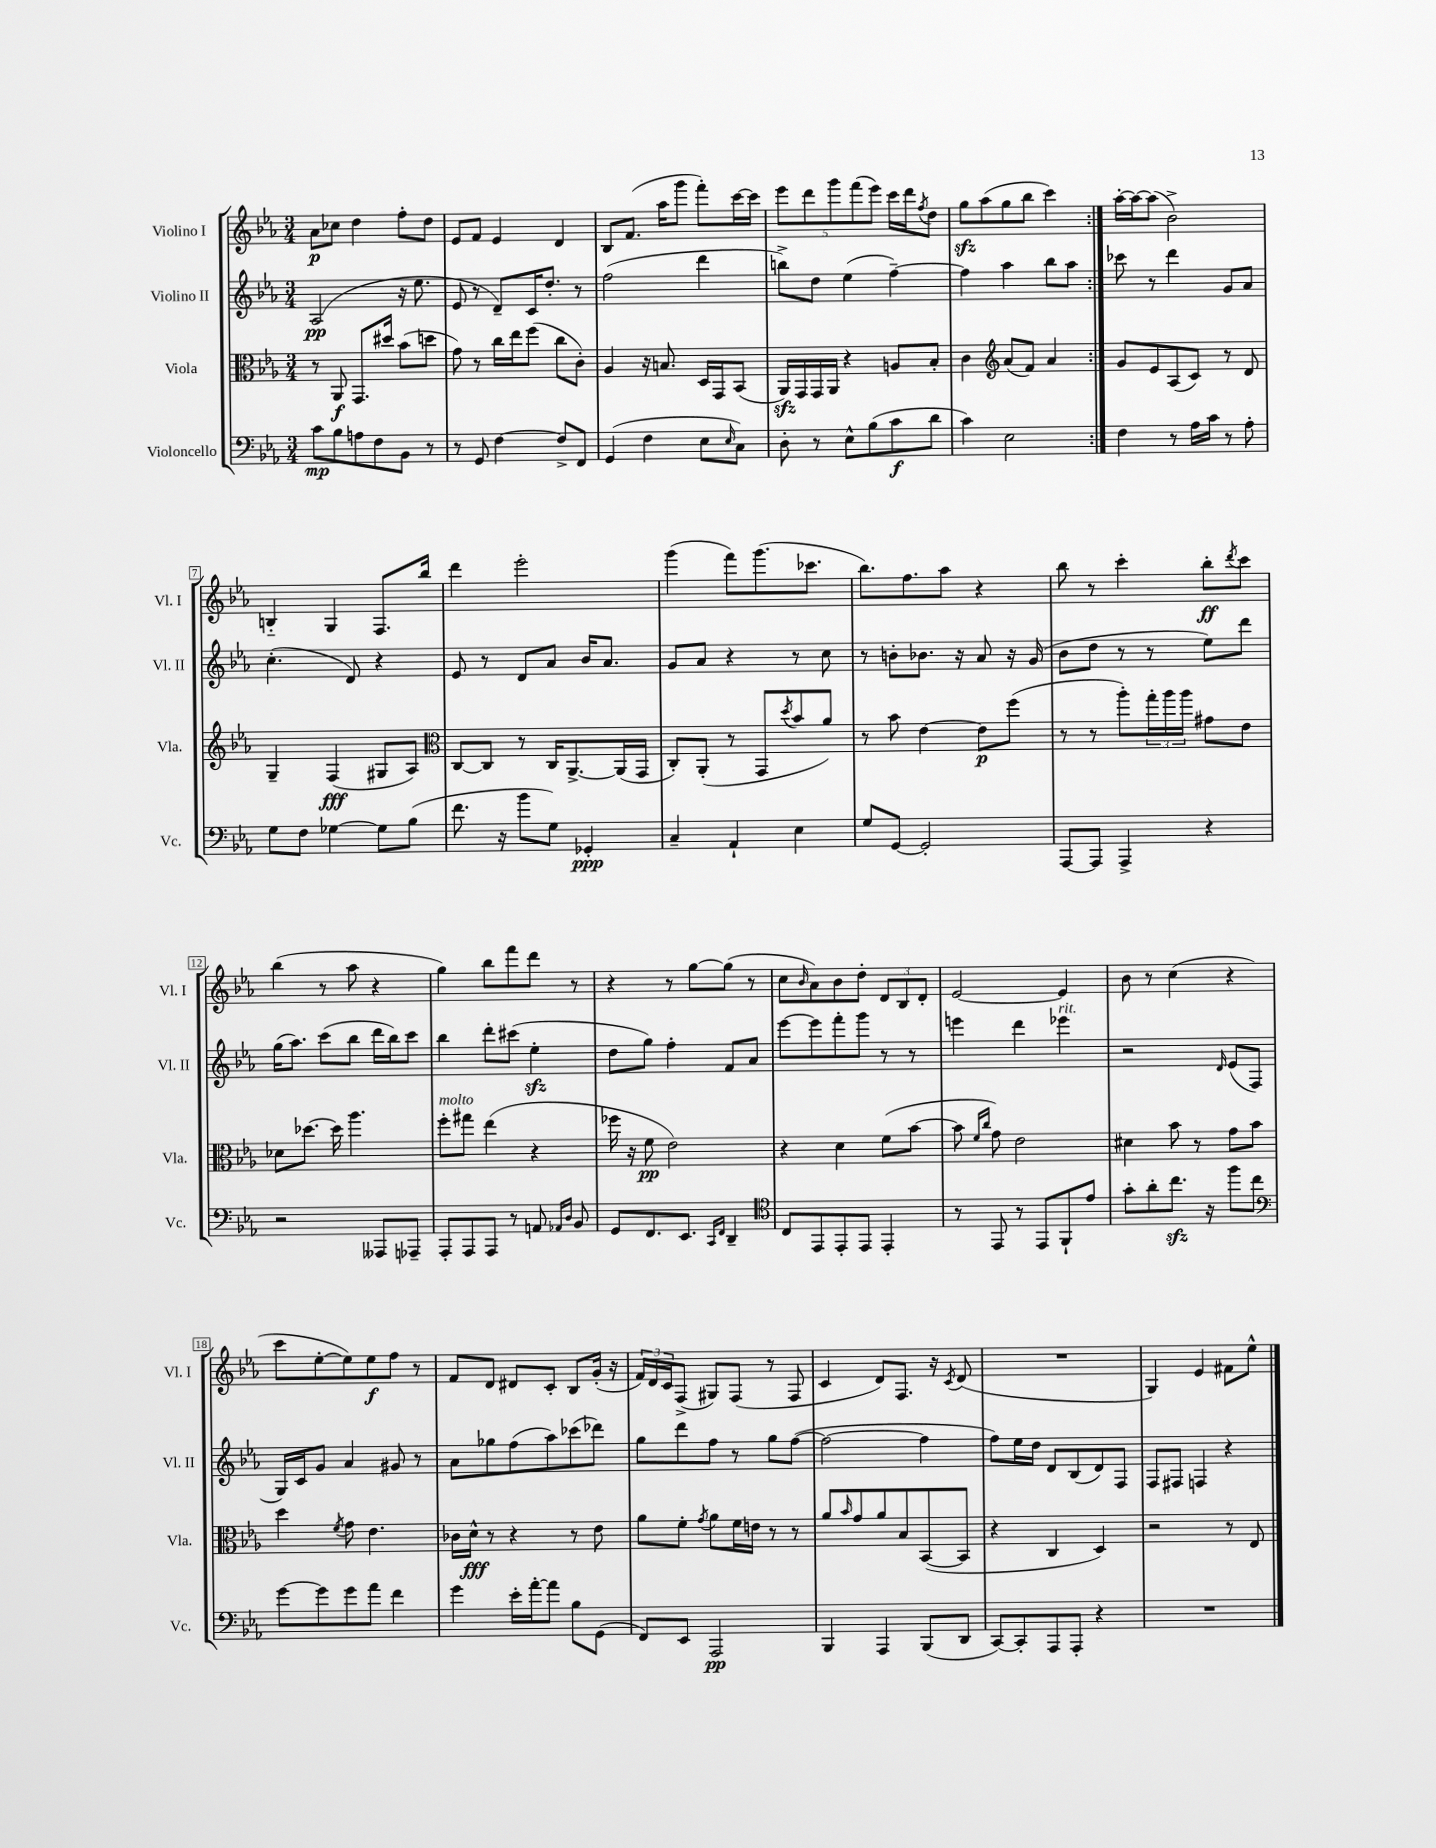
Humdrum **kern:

**kern	**kern	**kern	**kern
*staff4	*staff3	*staff2	*staff1
*clefF4	*clefC3	*clefG2	*clefG2
*k[b-e-a-]	*k[b-e-a-]	*k[b-e-a-]	*k[b-e-a-]
*M3/4	*M3/4	*M3/4	*M3/4
8c\L	8r	(2A-/	8a-\L
8B-\	8AA-/	.	8cc-\J
8A\	8.GG/L	.	4dd\
8F\	.	.	.
.	16dd#/Jk	.	.
8BB-\J	(8b-\L	16r	8ff'\L
.	.	8.ee-\	.
8r	8dd\J	.	8dd\J
=	=	=	=
8r	8g\)	8e-/	8e-/L
8GG/	8r	8r	8f/J
[4F\	16cc\LL	8d~/L)	4e-/
.	16ee-\J	.	.
.	(8ff\J	16c/K	.
.	.	8.dd'/J	.
8F^/]L	8cc\L	.	4d/
8FF/J	8c'\J)	8r	.
=	=	=	=
(4GG/	4A-/	(2ff\	8B-/L
.	.	.	(8.f/J
4F\	16r	.	.
.	8.B/	.	16aa-\LK
.	.	.	8ggg\J
8E-\L	16D/LL	4ddd\	8fff'\L)
.	16GG/J	.	.
16qqE-/	.	.	.
8C\J)	(8BB-/J	.	[16ccc\L
.	.	.	16ccc\]JJ
=	=	=	=
8D'\	16AA-/LL)	8bb^\L)	10eee-\L
.	16GG/	.	.
.	.	.	10ddd\
8r	16GG/	8dd\J	.
.	16AA-/JJ	.	.
.	.	.	10ggg\
8E-^^\L	4r	(4ee-\	.
.	.	.	(10fff\
(8B-\	.	.	.
.	.	.	10eee-\J)
8c\	8A/L	[4ff~\)	16ccc\LL
.	.	.	16ddd\J
.	.	.	8qff/
8d\J	8B-'/J	.	8dd\J
=	=	=	=
4c\)	4c\	4ff\]	8gg\L
.	.	.	(8aa-\
*	*clefG2	*	*
2E-\	(8a-/L	4aa-\	8gg\
.	8f/J)	.	8bb-\J
.	4a-/	8bb-\L	4ccc\)
.	.	8aa-\J	.
=:|!	=:|!	=:|!	=:|!
4F\	8g/L	8ccc-\	[16aa-'\LL
.	.	.	16aa-\_J
.	8e-/	8r	(8aa-\]J
8r	(8A-/	4ddd\	2b-^\)
16A-\LL	8c/J)	.	.
16c\JJ	.	.	.
8r	8r	8g/L	.
8A-'\	8d/	8a-/J	.
=	=	=	=
8G\L	4G~/	(4.cc'\	4B'~/
8F\J	.	.	.
[4G-\	(4F/	.	4G/
.	.	8d/)	.
8G-\]L	8G#/L	4r	8.F/L
(8B-\J	8A-/J)	.	.
.	.	.	16bb-/Jk
=	=	=	=
*	*clefC3	*	*
8.f\	[8C/L	8e-/	4ddd\
.	8C/]J	8r	.
16r	.	.	.
8b-\L	8r	8d/L	2eee-'\
8G\J)	16C/LK	8a-/J	.
.	[8.AA-^/	.	.
4GG-'/	.	16b-/LK	.
.	.	8.a-/J	.
.	(16AA-/]L	.	.
.	16GG/JJ	.	.
=	=	=	=
4C~/	8C'/L)	8g/L	(4ggg\
.	(8AA-'/J	8a-/J	.
4AA-`/	8r	4r	8fff\L)
.	8GG/L	.	(8.ggg\
.	8qdd/	.	.
4E-\	8b-/	8r	.
.	.	.	8.ccc-\J
.	8a-/J)	8cc\	.
=	=	=	=
8G/L	8r	8r	8.bb-\L)
[8GG/J	8b-\	8b'\L	.
.	.	.	8.ff\
2GG'/]	[4e-\	8.b-\J	.
.	.	.	8aa-\J
.	.	16r	.
.	8e-\]L	8a-/	4r
.	(8ff\J	16r	.
.	.	(16g/	.
=	=	=	=
[8AAA-/L	8r	8b-\L	8bb-\
8AAA-/]J	8r	8dd\J	8r
4AAA-^/	8aa-'\L)	8r	4ccc'\
.	24gg'\L	8r	.
.	24aa-\	.	.
.	24aa-\JJ	.	.
4r	8g#\L	8ee-\L)	8bb-'\L
.	.	.	8qddd/
.	8e-\J	8ddd\J	8ccc\J
=	=	=	=
2r	8d-\L	(16gg\LK	(4bb-\
.	.	8.aa-\J)	.
.	[8.dd-\J	.	.
.	.	(8ccc\L	8r
.	16dd-\]	.	.
.	4.aa-\	8bb-\J	8aa-\
8AAA--/L	.	16ddd\LL	4r
.	.	16bb-\J)	.
8AAA-~/J	.	8ccc\J	.
=	=	=	=
8AAA-'/L	8ff'\L	4bb-\	4gg\)
8AAA-/	8gg#\J	.	.
8AAA-/J	(4ee-\	8ddd'\L	8bb-\L
8r	.	(8ccc#\J	8fff\
8AA/	4r	4ee-'\	8ddd\J
16qqAA-/LL	.	.	.
16qqD/JJ	.	.	.
8BB-/	.	.	8r
=	=	=	=
8GG/L	16ff-\	8dd\L	4r
.	16r	.	.
8.FF/	8f\	8gg\J)	.
.	2e-\)	4ff'\	8r
8.EE-/J	.	.	.
.	.	.	[8gg\L
16qqCC/LL	.	.	.
16qqFF/JJ	.	.	.
4DD~/	.	8f/L	(8gg\]J
.	.	8a-/J	8r
=	=	=	=
*clefC4	*	*	*
8C/L	4r	[8eee-\L	8cc\L
.	.	.	16qqb-/
8EE-/	.	8eee-\]	8a-\)
8EE-'/	4d\	8fff'\	8b-\
8EE-/J	.	8ggg\J	8dd'\J
4EE-'/	(8f\L	8r	12d/L
.	.	.	12B-/
.	[8b-\J	8r	.
.	.	.	12d'/J
=	=	=	=
8r	8b-\]	4eee\	[2e-/
.	16qqf/LL	.	.
.	16qqcc/JJ	.	.
8EE-/	8g\)	.	.
8r	2e-\	4ddd\	.
8EE-/L	.	.	.
8FF`/	.	4eee-\	4e-/]
8e-/J	.	.	.
=	=	=	=
8g'\L	4d#\	2r	8b-\
8a-'\	.	.	8r
8.cc\J	8b-\	.	(4cc\
.	8r	.	.
16r	.	.	.
.	.	16qqd/	.
8ff\L	8g\L	(8e-/L	4r
8cc\J	8b-\J	8F/J	.
=	=	=	=
*clefF4	*	*	*
[8g\L	4dd\	16G/LL)	8ccc\L
.	.	16c/J	.
8g\]	.	8g/J	[8ee-'\
.	8qf/	.	.
8g\	8g\	4a-/	8ee-\])
8a-\J	4.e-\	.	8ee-\
4f\	.	8g#/	8ff\J
.	.	8r	8r
=	=	=	=
4g\	16c-\LL	8a-\L	8f/L
.	16d^^\JJ	.	.
.	8r	8gg-\	8d/J
16e-'\LL	4r	(8ff\	8d#/L
[16a-'\J	.	.	.
8a-\]J	.	8aa-\)	8c'/J
8B-\L	8r	(8ccc-\	8B-/L
(8GG\J	8e-\	8ddd-\J)	(16g'/Jk
.	.	.	16r
=	=	=	=
8FF/L)	8a-\L	8gg\L	24f/LL)
.	.	.	24d/
.	.	.	24c/J
8EE-/J	8f'\J	8ddd\	(8F^/J
.	8qg/	.	.
2AAA-/	8a-\L	8ff\J	8G#/L)
.	16f\L	8r	(8F/J
.	16e\JJ	.	.
.	8r	8gg\L	8r
.	8r	([8ff\J	8F/
=	=	=	=
4BBB-/	8a-/L	2ff\_	4c/
.	16qqb-/	.	.
.	8g/	.	.
4AAA-/	8a-/	.	8d/L)
.	8B-/	.	8.F/J
(8BBB-/L	([8BB-/	4ff\]	.
.	.	.	16r
.	.	.	8qc/
8DD/J	8BB-/]J	.	(8d/
=	=	=	=
[8CC/L)	4r	8ff\L)	2.r
8CC'/]	.	16ee-\L	.
.	.	16dd\JJ	.
8AAA-/	4C/	8d/L	.
8AAA-'/J	.	(8B-/	.
4r	4D/)	8d/)	.
.	.	8F/J	.
=	=	=	=
2.r	2r	8F/L	4G/)
.	.	8F#/J	.
.	.	4F/	4e-/
.	8r	4r	8f#\L
.	8E-/	.	8ee-^^\J
==	==	==	==
*-	*-	*-	*-
